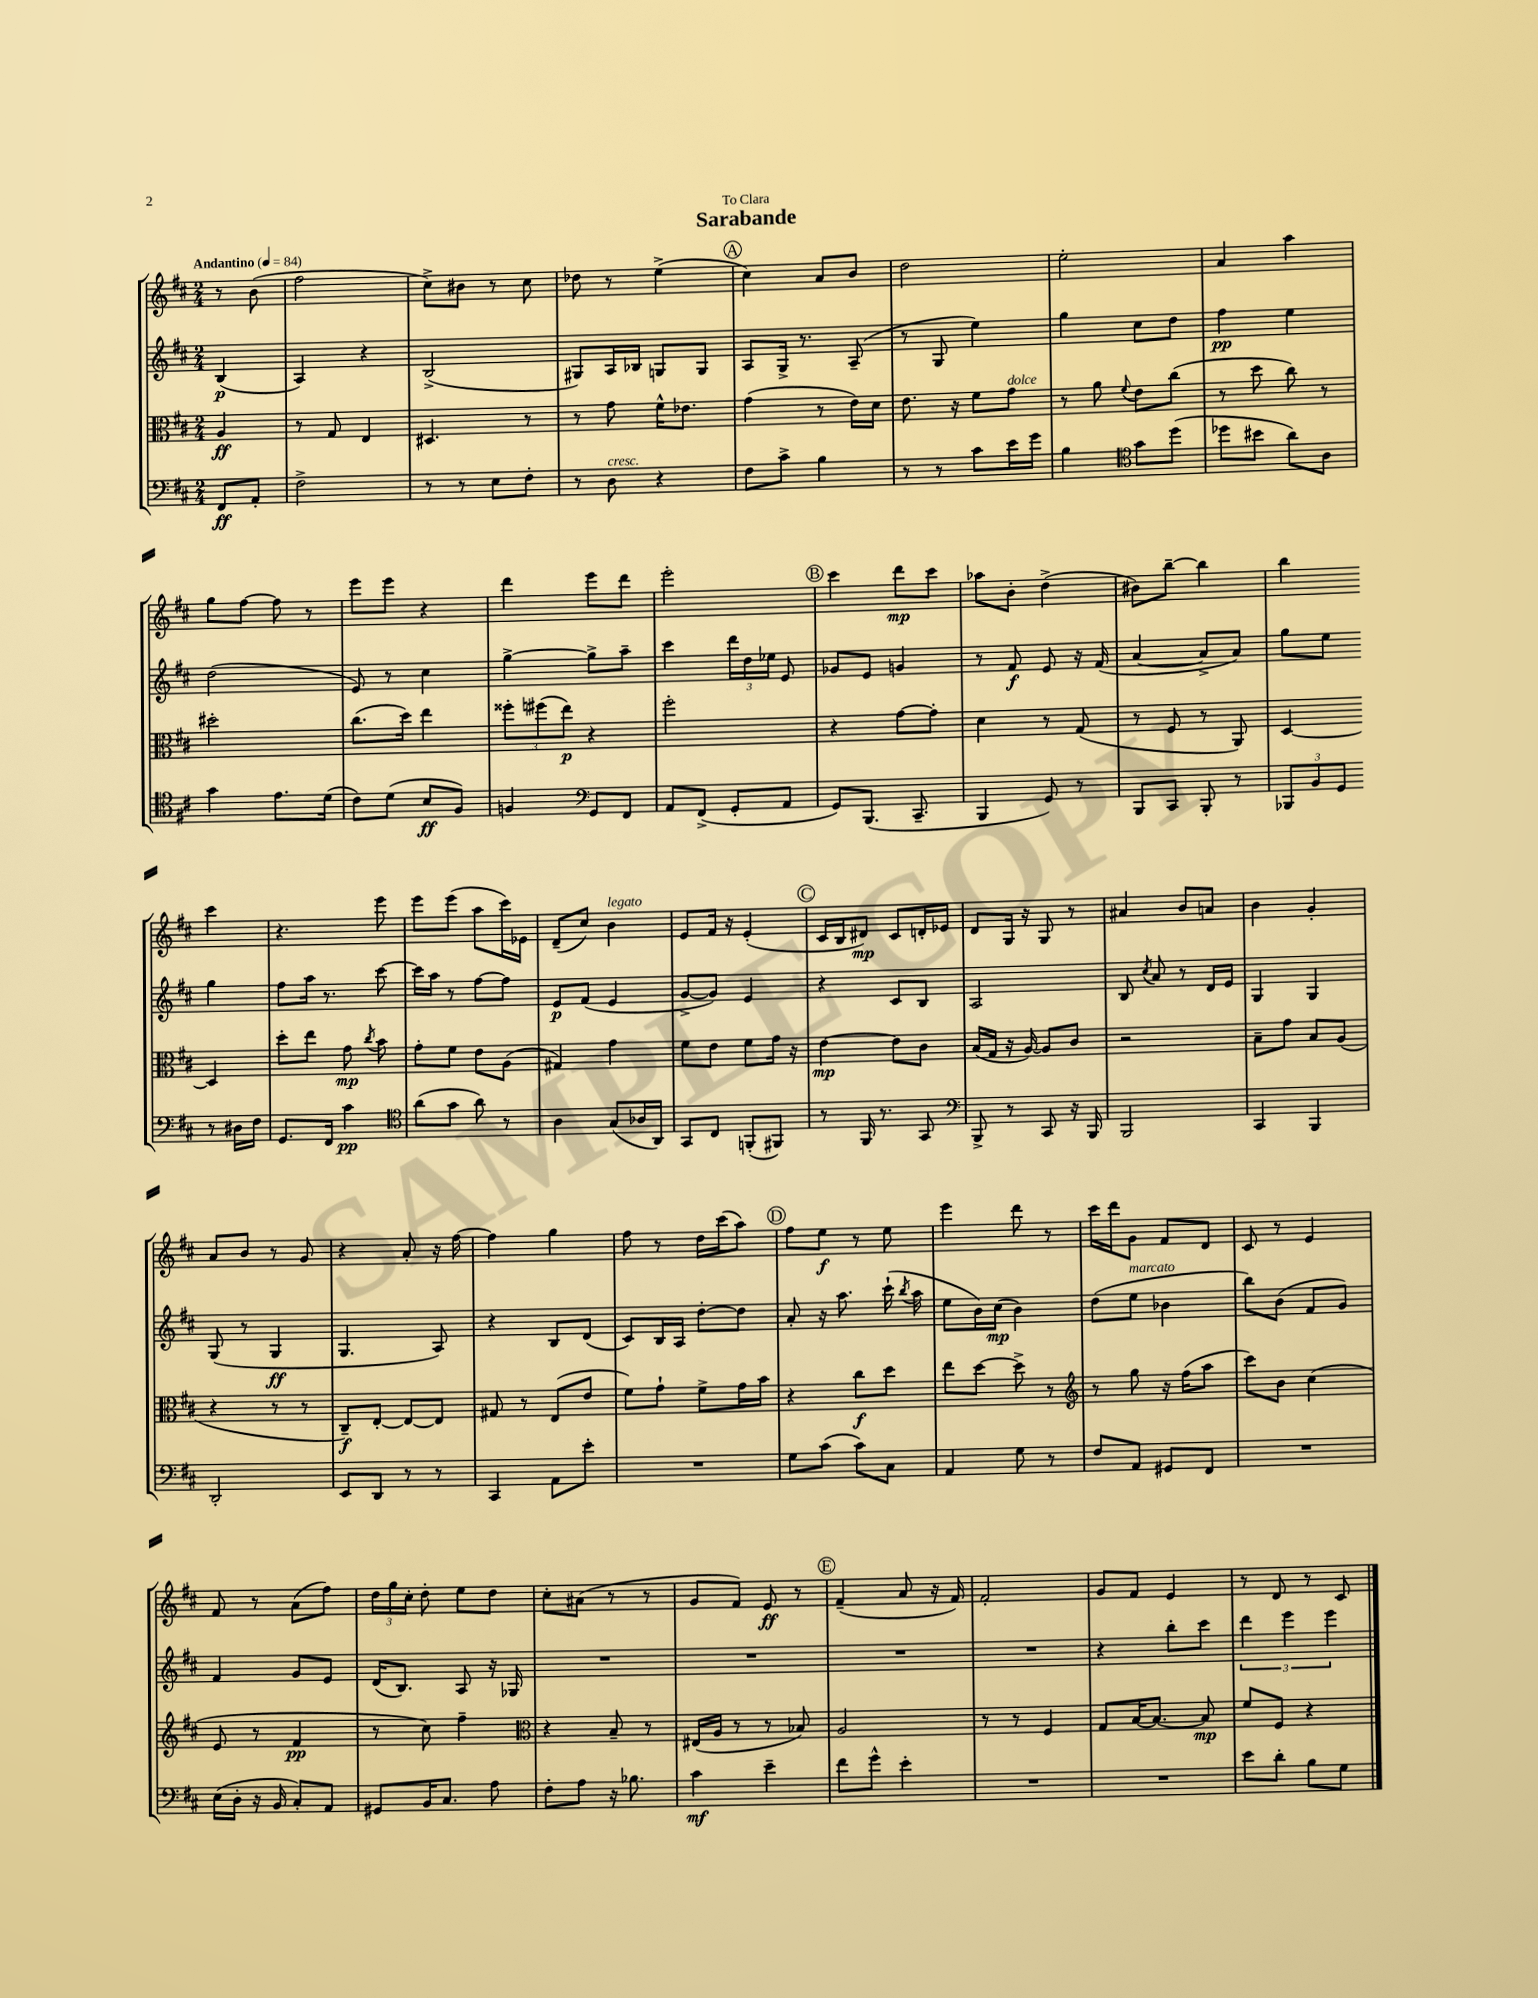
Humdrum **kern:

**kern	**dynam	**kern	**dynam	**kern	**dynam	**kern	**dynam
*part4	*part4	*part3	*part3	*part2	*part2	*part1	*part1
*staff4	*staff4	*staff3	*staff3	*staff2	*staff2	*staff1	*staff1
*clefF4	*	*clefC3	*	*clefG2	*	*clefG2	*
*k[f#c#]	*	*k[f#c#]	*	*k[f#c#]	*	*k[f#c#]	*
*M2/4	*	*M2/4	*	*M2/4	*	*M2/4	*
*MM84	*	*MM84	*	*MM84	*	*MM84	*
=	=	=	=	=	=	=	=
!	!	!	!	!	!	!LO:TX:a:B:t=Andantino	!
8FF#/L	ff	4A/	ff	(4B/	p	8r	.
8AA'/J	.	.	.	.	.	(8b\	.
=1	=1	=1	=1	=1	=1	=1	=1
2F#^\	.	8r	.	4A/)	.	2ff#\	.
.	.	8G/	.	.	.	.	.
.	.	4E/	.	4r	.	.	.
=2	=2	=2	=2	=2	=2	=2	=2
8r	.	4.D#X/	.	(2B^/	.	8cc#^\L)	.
8r	.	.	.	.	.	8b#X\J	.
8E\L	.	.	.	.	.	8r	.
8F#'\J	.	8r	.	.	.	8cc#\	.
=3	=3	=3	=3	=3	=3	=3	=3
8r	.	8r	.	8G#X/L)	.	8dd-X\	.
!LO:TX:a:i:t=cresc.	!	!	!	!	!	!	!
8D\	.	8g\	.	16A/L	.	8r	.
.	.	.	.	16B-X/JJ	.	.	.
4r	.	16f#^^\KL	.	8Gn/L	.	(4ee^\	.
.	.	8.e-X\J	.	.	.	.	.
.	.	.	.	8G/J	.	.	.
!!LO:REH:place=s1:t=A
=4	=4	=4	=4	=4	=4	=4	=4
8F#\L	.	(4g\	.	8A/L	.	4cc#\)	.
8c#^\J	.	.	.	16G^/Jk	.	.	.
.	.	.	.	8.r	.	.	.
4B\	.	8r	.	.	.	8a/L	.
.	.	16e\LL)	.	(8A~/	.	8b/J	.
.	.	16d\JJ	.	.	.	.	.
=5	=5	=5	=5	=5	=5	=5	=5
8r	.	8.e\	.	8r	.	2dd\	.
8r	.	.	.	8G/	.	.	.
.	.	16r	.	.	.	.	.
8c#\L	.	8f#\L	.	4ee\)	.	.	.
!	!	!LO:TX:a:i:t=dolce	!	!	!	!	!
16e\L	.	8g\J	.	.	.	.	.
16g\JJ	.	.	.	.	.	.	.
=6	=6	=6	=6	=6	=6	=6	=6
4B\	.	8r	.	4gg\	.	2ee'\	.
.	.	8a\	.	.	.	.	.
*clefC4	*	*	*	*	*	*	*
.	.	8qqf#/	.	.	.	.	.
8g\L	.	8e\L	.	8cc#\L	.	.	.
(8dd\J	.	(8cc#\J	.	8dd\J	.	.	.
=7	=7	=7	=7	=7	=7	=7	=7
8dd-X\L	.	8r	.	4ff#\	pp	4a/	.
8b#X\J	.	8dd\	.	.	.	.	.
8a\L)	.	8cc#\)	.	4ee\	.	4aa\	.
8A\J	.	8r	.	.	.	.	.
!!LO:LB:g=z
=8	=8	=8	=8	=8	=8	=8	=8
4g\	.	2dd#X'\	.	(2dd\	.	8gg\L	.
.	.	.	.	.	.	[8ff#\J	.
8.e\L	.	.	.	.	.	8ff#\]	.
.	.	.	.	.	.	8r	.
(16d\Jk	.	.	.	.	.	.	.
=9	=9	=9	=9	=9	=9	=9	=9
8c#\L)	.	(8.cc#\L	.	8e/)	.	8eee\L	.
(8d\J	.	.	.	8r	.	8eee\J	.
.	.	16dd\Jk)	.	.	.	.	.
8B/L	ff	4ee\	.	4cc#\	.	4r	.
8F#/J)	.	.	.	.	.	.	.
=10	=10	=10	=10	=10	=10	=10	=10
4Fn/	.	12ff##X'\L	.	[4gg^\	.	4ddd\	.
.	.	(12ff#X\	.	.	.	.	.
.	.	12ee\J)	p	.	.	.	.
*clefF4	*	*	*	*	*	*	*
8GG/L	.	4r	.	8gg^\L]	.	8eee\L	.
8FF#/J	.	.	.	8aa~\J	.	8ddd\J	.
=11	=11	=11	=11	=11	=11	=11	=11
8AA/L	.	2ff#'\	.	4ccc#\	.	2eee'\	.
(8FF#^/J	.	.	.	.	.	.	.
8GG'/L	.	.	.	24ddd\LL	.	.	.
.	.	.	.	24dd\	.	.	.
.	.	.	.	24ee-X\JJ	.	.	.
8AA/J	.	.	.	8e/	.	.	.
!!LO:REH:place=s1:t=B
=12	=12	=12	=12	=12	=12	=12	=12
8GG/L)	.	4r	.	8g-X/L	.	4ccc#\	.
(8.BBB/J	.	.	.	8e/J	.	.	.
.	.	[8g\L	.	4gn/	.	8ddd\L	mp
8.CC#~/	.	.	.	.	.	.	.
.	.	8g'\J]	.	.	.	8ccc#\J	.
=13	=13	=13	=13	=13	=13	=13	=13
4BBB/	.	4d\	.	8r	.	8aa-X\L	.
.	.	.	.	8f#/	f	8b'\J	.
8GG/)	.	8r	.	8e/	.	(4dd^\	.
8r	.	(8G/	.	16r	.	.	.
.	.	.	.	(16f#/	.	.	.
=14	=14	=14	=14	=14	=14	=14	=14
8BBB/L	.	8r	.	[4a/	.	8b#X\L)	.
8CC#/J	.	8F#/	.	.	.	[8bb~\J	.
8BBB'/	.	8r	.	8a^/L]	.	4bb\]	.
8r	.	8AA/)	.	8a/J)	.	.	.
=15	=15	=15	=15	=15	=15	=15	=15
12BBB-X/L	.	[4D/	.	8gg\L	.	4bb\	.
12BB/	.	.	.	.	.	.	.
.	.	.	.	8ee\J	.	.	.
12GG/J	.	.	.	.	.	.	.
8r	.	4D/]	.	4gg\	.	4ccc#\	.
16D#X\LL	.	.	.	.	.	.	.
16F#\JJ	.	.	.	.	.	.	.
!!LO:LB:g=z
=16	=16	=16	=16	=16	=16	=16	=16
8.GG/L	.	8dd'\L	.	8ff#\L	.	4.r	.
.	.	8ee\J	.	16aa\Jk	.	.	.
16FF#/Jk	.	.	.	8.r	.	.	.
4c#\	pp	8g\	mp	.	.	.	.
.	.	8qcc#/	.	.	.	.	.
.	.	8b\	.	[8ccc#\	.	8eee\	.
=17	=17	=17	=17	=17	=17	=17	=17
*clefC4	*	*	*	*	*	*	*
(8a\L	.	8g'\L	.	16ccc#\LL]	.	8eee\L	.
.	.	.	.	16aa\JJ	.	.	.
8g\J	.	8f#\J	.	8r	.	(8eee\J	.
8a\)	.	8e\L	.	[8ff#\L	.	8aa\L	.
8r	.	(8A\J	.	8ff#\J]	.	16ccc#\L)	.
.	.	.	.	.	.	16e-X\JJ	.
=18	=18	=18	=18	=18	=18	=18	=18
4A\	.	4G#X/)	.	8e/L	p	(8d~/L	.
.	.	.	.	(8f#/J	.	8cc#/J)	.
!	!	!	!	!	!	!LO:TX:a:i:t=legato	!
(8G/L	.	4g\	.	4e/	.	4b\	.
16A-X/L	.	.	.	.	.	.	.
16AA/JJ)	.	.	.	.	.	.	.
=19	=19	=19	=19	=19	=19	=19	=19
8GG/L	.	8f#\L	.	[8g^/L	.	8e/L	.
8C#/J	.	8e\J	.	8g/J])	.	16f#/Jk	.
.	.	.	.	.	.	16r	.
(8FFn'/L	.	8f#\L	.	4e/	.	(4e'/	.
8FF#X/J)	.	16g\Jk	.	.	.	.	.
.	.	16r	.	.	.	.	.
!!LO:REH:place=s1:t=C
=20	=20	=20	=20	=20	=20	=20	=20
8r	.	[4e\	mp	4r	.	16c#/LL	.
.	.	.	.	.	.	16B/J	.
16FF#/	.	.	.	.	.	8d#X/J)	mp
8.r	.	.	.	.	.	.	.
.	.	8e\L]	.	8c#/L	.	8c#/L	.
8GG/	.	8c#\J	.	8B/J	.	16dn'/L	.
.	.	.	.	.	.	16e-X/JJ	.
=21	=21	=21	=21	=21	=21	=21	=21
*clefF4	*	*	*	*	*	*	*
8BBB^/	.	(16B/LL	.	2A/	.	8d/L	.
.	.	16G/JJ	.	.	.	.	.
8r	.	16r	.	.	.	16G/Jk	.
.	.	[16A/)	.	.	.	16r	.
8CC#/	.	8A/L]	.	.	.	8G/	.
16r	.	8c#/J	.	.	.	8r	.
16BBB/	.	.	.	.	.	.	.
=22	=22	=22	=22	=22	=22	=22	=22
2BBB/	.	2r	.	8B/	.	4a#X/	.
.	.	.	.	8qcc#/	.	.	.
.	.	.	.	8a/	.	.	.
.	.	.	.	8r	.	8b/L	.
.	.	.	.	16d/LL	.	8an/J	.
.	.	.	.	16e/JJ	.	.	.
=23	=23	=23	=23	=23	=23	=23	=23
4CC#/	.	8B~\L	.	4G/	.	4b\	.
.	.	8g\J	.	.	.	.	.
4BBB/	.	8B/L	.	4G/	.	4g'/	.
.	.	(8A/J	.	.	.	.	.
!!LO:LB:g=z
=24	=24	=24	=24	=24	=24	=24	=24
2DD'/	.	4r	.	(8G/	.	8a/L	.
.	.	.	.	8r	.	8b/J	.
.	.	8r	.	4G/	ff	8r	.
.	.	8r	.	.	.	8g/	.
=25	=25	=25	=25	=25	=25	=25	=25
8EE/L	.	8C#~/L)	f	4.G/	.	4r	.
8DD/J	.	[8E'/J	.	.	.	.	.
8r	.	8E/L_	.	.	.	8a'/	.
8r	.	8E/J]	.	8A/)	.	16r	.
.	.	.	.	.	.	[16ff#\	.
=26	=26	=26	=26	=26	=26	=26	=26
4CC#/	.	8G#X/	.	4r	.	4ff#\]	.
.	.	8r	.	.	.	.	.
8AA\L	.	(8E/L	.	8B/L	.	4gg\	.
8e'\J	.	8e/J	.	(8d/J	.	.	.
=27	=27	=27	=27	=27	=27	=27	=27
2r	.	8f#\L)	.	8c#/L)	.	8ff#\	.
.	.	8g`\J	.	16B/L	.	8r	.
.	.	.	.	16A/JJ	.	.	.
.	.	8f#^\L	.	[8dd'\L	.	16dd\LL	.
.	.	.	.	.	.	(16ccc#\J	.
.	.	16g\L	.	8dd\J]	.	8aa\J)	.
.	.	16b\JJ	.	.	.	.	.
!!LO:REH:place=s1:t=D
=28	=28	=28	=28	=28	=28	=28	=28
8G\L	.	4r	.	8a'/	.	8ff#\L	.
(8c#\J	.	.	.	16r	.	8ee\J	f
.	.	.	.	8.aa\	.	.	.
8c#\L)	.	8cc#\L	f	.	.	8r	.
8C#\J	.	8dd\J	.	(16ccc#`\	.	8ee\	.
.	.	.	.	8qbb/	.	.	.
.	.	.	.	16aa\	.	.	.
=29	=29	=29	=29	=29	=29	=29	=29
4AA/	.	8ee\L	.	8ee\L	.	4eee\	.
.	.	[8dd\J	.	16b\L)	.	.	.
.	.	.	.	(16cc#\JJ	mp	.	.
8G\	.	8dd^\]	.	4b\)	.	8ddd\	.
8r	.	8r	.	.	.	8r	.
=30	=30	=30	=30	=30	=30	=30	=30
*	*	*clefG2	*	*	*	*	*
8F#/L	.	8r	.	(8dd\L	.	16ccc#\LL	.
.	.	.	.	.	.	16ddd\J	.
!	!	!	!	!LO:TX:a:i:t=marcato	!	!	!
8AA/J	.	8gg\	.	8ee\J	.	8g\J	.
8GG#X/L	.	16r	.	4b-X\	.	8f#/L	.
.	.	(16ff#\KL	.	.	.	.	.
8FF#/J	.	8aa\J	.	.	.	8d/J	.
=31	=31	=31	=31	=31	=31	=31	=31
2r	.	8ccc#\L)	.	8bb\L)	.	8c#/	.
.	.	8b\J	.	(8b\J	.	8r	.
.	.	(4cc#\	.	8f#/L	.	4e/	.
.	.	.	.	8g/J)	.	.	.
!!LO:LB:g=z
=32	=32	=32	=32	=32	=32	=32	=32
(16E\LL	.	8e/	.	4f#/	.	8f#/	.
16D'\JJ	.	.	.	.	.	.	.
16r	.	8r	.	.	.	8r	.
16BB/	.	.	.	.	.	.	.
8C#'/L)	.	4f#/	pp	8g/L	.	(8a\L	.
8AA/J	.	.	.	8e/J	.	8ff#\J)	.
=33	=33	=33	=33	=33	=33	=33	=33
8GG#X/L	.	8r	.	(16d/KL	.	24dd\LL	.
.	.	.	.	.	.	24gg\	.
.	.	.	.	8.B/J)	.	.	.
.	.	.	.	.	.	24cc#'\JJ	.
16BB/K	.	8cc#\)	.	.	.	8dd'\	.
8.C#/J	.	.	.	.	.	.	.
.	.	4ff#~\	.	8A/	.	8ee\L	.
8A\	.	.	.	16r	.	8dd\J	.
.	.	.	.	16G-X/	.	.	.
=34	=34	=34	=34	=34	=34	=34	=34
*	*	*clefC3	*	*	*	*	*
8F#'\L	.	4r	.	2r	.	8cc#'\L	.
8A\J	.	.	.	.	.	(8a#X\J	.
16r	.	8B~/	.	.	.	8r	.
8.B-X\	.	.	.	.	.	.	.
.	.	8r	.	.	.	8r	.
=35	=35	=35	=35	=35	=35	=35	=35
4c#\	mf	(16E#X/LL	.	2r	.	8g/L	.
.	.	16A/JJ	.	.	.	.	.
.	.	8r	.	.	.	8f#/J)	.
4e~\	.	8r	.	.	.	8e/	ff
.	.	8B-X/)	.	.	.	8r	.
!!LO:REH:place=s1:t=E
=36	=36	=36	=36	=36	=36	=36	=36
8f#\L	.	2A/	.	2r	.	(4f#~/	.
8g^^\J	.	.	.	.	.	.	.
4e'\	.	.	.	.	.	8a/	.
.	.	.	.	.	.	16r	.
.	.	.	.	.	.	16f#/)	.
=37	=37	=37	=37	=37	=37	=37	=37
2r	.	8r	.	2r	.	2f#'/	.
.	.	8r	.	.	.	.	.
.	.	4F#/	.	.	.	.	.
=38	=38	=38	=38	=38	=38	=38	=38
2r	.	8G/L	.	4r	.	8g/L	.
.	.	[16B/K	.	.	.	8f#/J	.
.	.	8.B/J_	.	.	.	.	.
.	.	.	.	8bb'\L	.	4e/	.
.	.	8B/]	mp	8ccc#\J	.	.	.
=39	=39	=39	=39	=39	=39	=39	=39
8e\L	.	8f#/L	.	6ddd\	.	8r	.
8d'\J	.	8F#/J	.	.	.	8d/	.
.	.	.	.	6eee\	.	.	.
8B\L	.	4r	.	.	.	8r	.
.	.	.	.	6eee\	.	.	.
8G\J	.	.	.	.	.	8c#/	.
==	==	==	==	==	==	==	==
*-	*-	*-	*-	*-	*-	*-	*-
